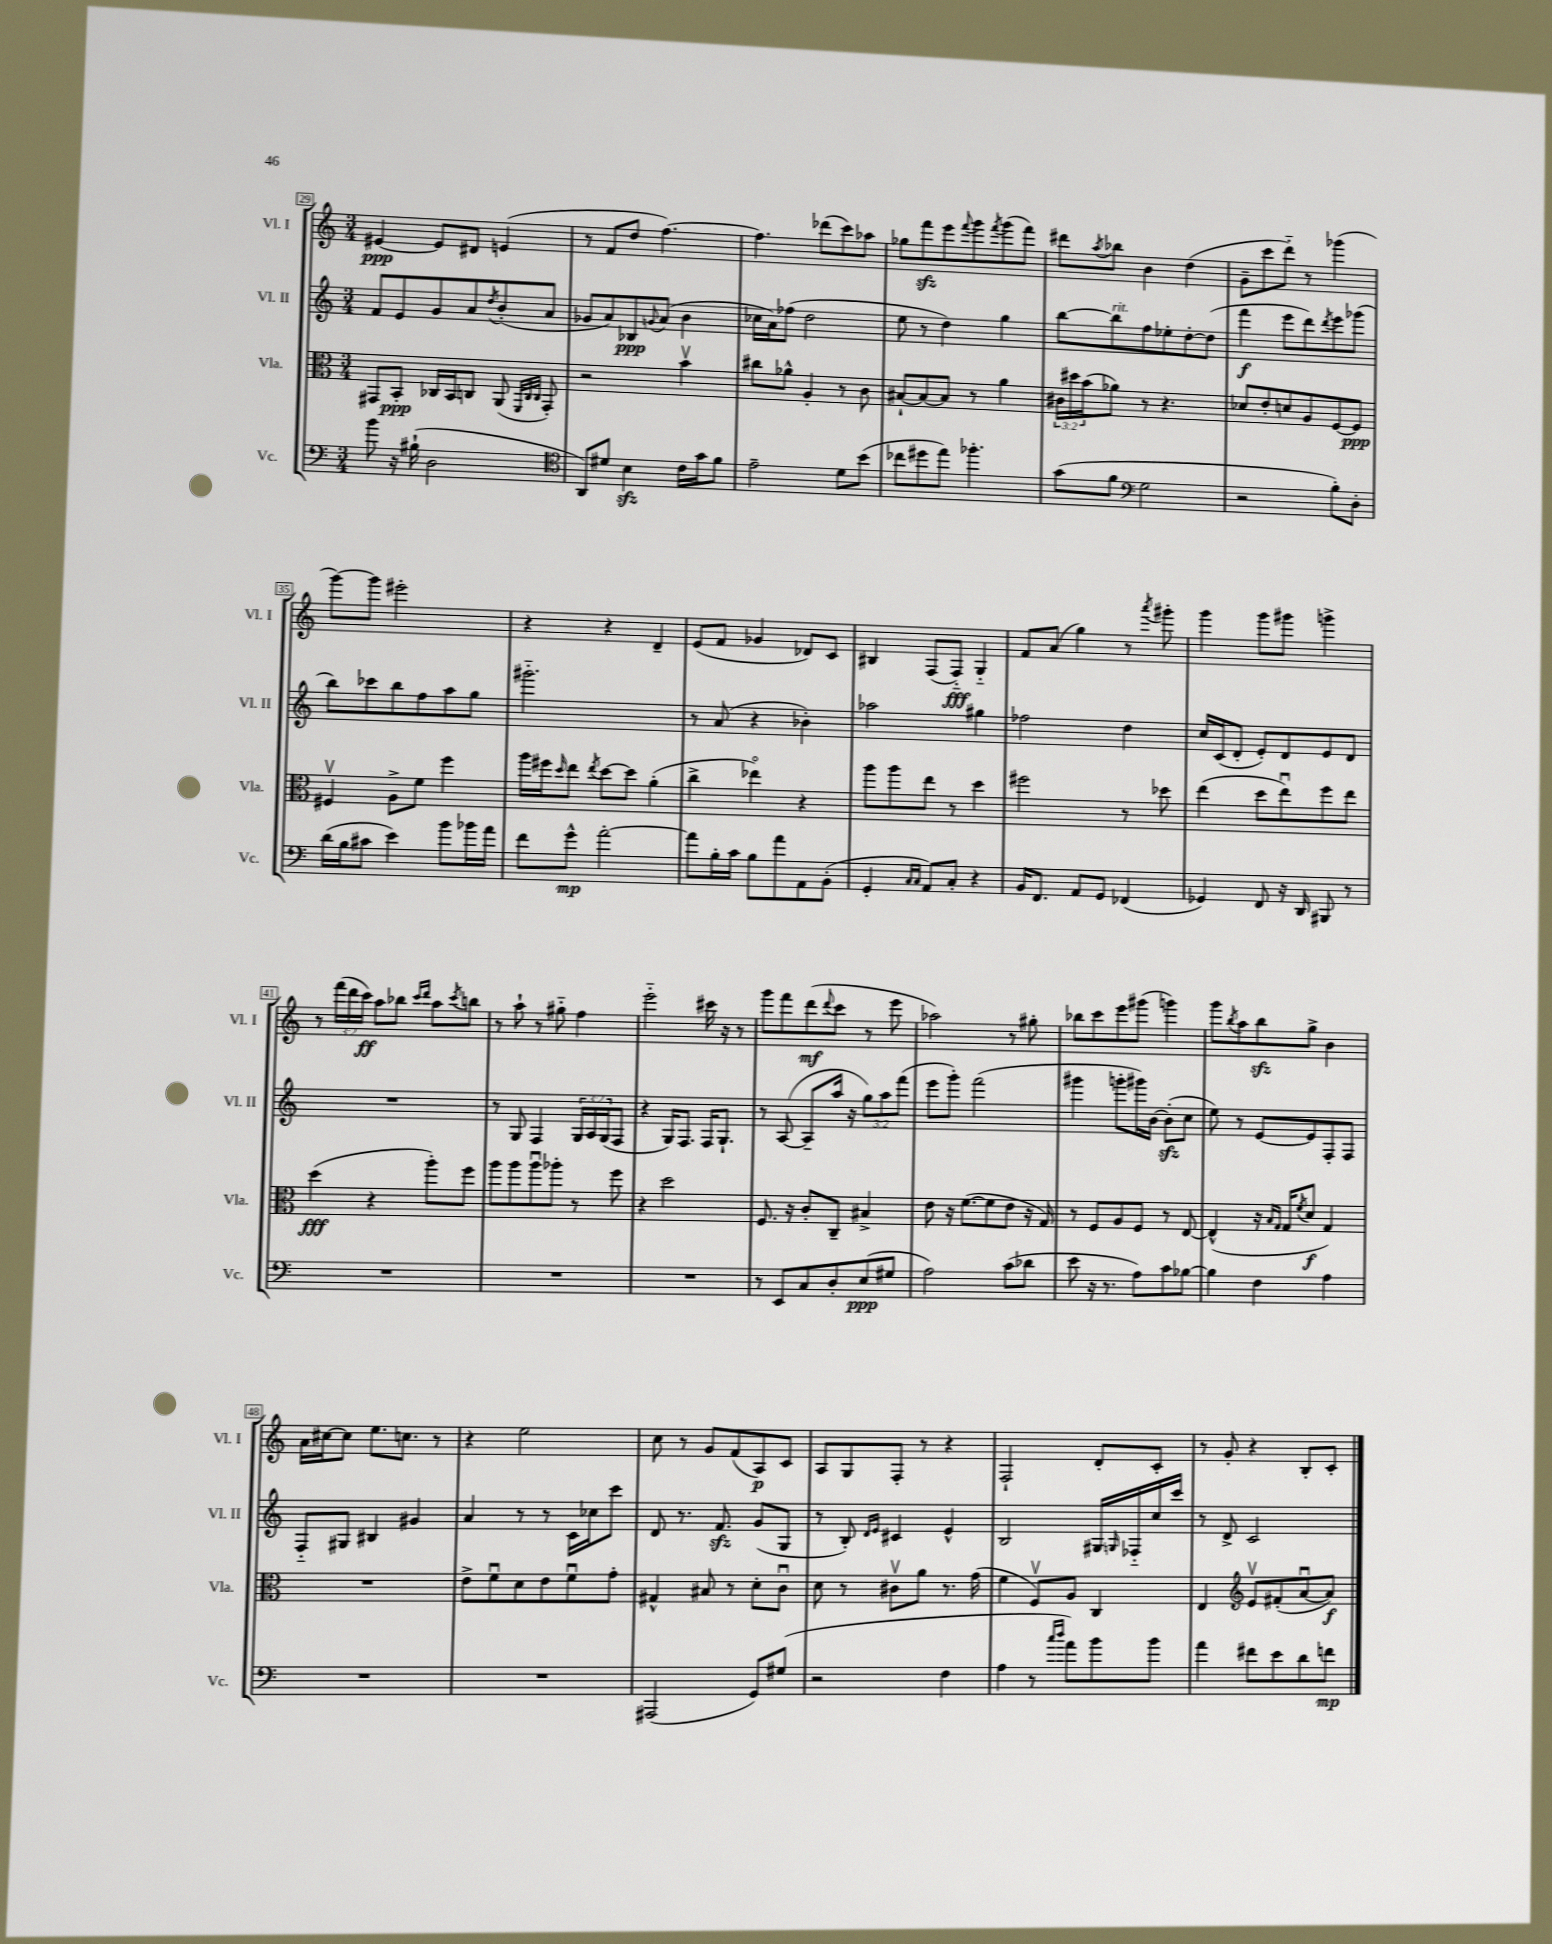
<<
\new StaffGroup <<
\new Staff = "s0" \with { instrumentName = "Vl. I" shortInstrumentName = "Vl. I" } {
    \clef treble \key c \major \numericTimeSignature \time 3/4 \override Staff.TupletNumber.text = #tuplet-number::calc-fraction-text
    eis'4~\ppp eis'8 dis'8 e'4( |
    r8 f'8 d''8 f''4.~) |
    f''4. des'''8( c'''8) aes''8 |
    ges''8 f'''8\sfz e'''8 \appoggiatura { f'''8 } g'''8 \acciaccatura { f'''8 } g'''8( f'''8) |
    dis'''8 \acciaccatura { a''8 } bes''8 b'4 d''4( |
    g'8-- c'''8 d'''8-_) r8 ges'''4( |
    g'''8~) g'''8 eis'''2-. |
    r4 r4 d'4-- |
    e'8( f'8 ges'4 des'8) c'8 |
    bis4 f8( f8-_\fff) g4-_ |
    f'8 a'8( g''4) r8 \acciaccatura { a'''8 } gis'''8-. |
    g'''4 g'''8 gis'''8 g'''4-> |
    r8 \tuplet 3/2 { f'''16( d'''16 c'''16\ff) } a''8 bes''8 \grace { c'''16 d'''16 } a''8 \acciaccatura { c'''8 } b''8 |
    r8 a''8-! r8 gis''8-_ f''4 |
    e'''2-_ cis'''16 r16 r8 |
    g'''8 f'''8 d'''8\mf( \appoggiatura { d'''8 } c'''8 r8 e'''8 |
    aes''2) r8 gis''8-. |
    bes''8 c'''8 e'''8 gis'''8( g'''4) |
    g'''8 \acciaccatura { b''8 } a''8 b''8\sfz g''8-> b'4 |
    a'16 cis''16~ cis''8 e''8. c''8. r8 |
    r4 e''2 |
    c''8 r8 g'8 f'8( a8\p) c'8 |
    a8 g8 f8-. r8 r4 |
    f2-! d'8-. c'8-. |
    r8 g'8-. r4 b8-. c'8-. \bar "|." |
}
\new Staff = "s1" \with { instrumentName = "Vl. II" shortInstrumentName = "Vl. II" } {
    \clef treble \key c \major \numericTimeSignature \time 3/4 \override Staff.TupletNumber.text = #tuplet-number::calc-fraction-text
    f'8 e'8 g'8 a'8 \acciaccatura { d''8 } b'8-.( a'8 |
    ges'8 a'8) bes8\ppp \appoggiatura { g'8 } a'8( b'4 |
    ces''16 a'16) fes''8( d''2 |
    e''8 r8 d''4) g''4 |
    b''8~ b''8^\markup { \italic "rit." } f''8 ees''8-. d''8~-. d''8( |
    f'''4\f e'''8 d'''8) \acciaccatura { d'''8 } e'''8 ges'''8( |
    b''8) ces'''8 b''8 f''8 a''8 g''8 |
    gis'''2.-_ |
    r8 a'8( r4 bes'4-.) |
    aes''2 gis''4 |
    fes''2 d''4 |
    c''16 c'16( d'8-. e'8-.) d'8 e'8 d'8 |
    R2. |
    r8 g8 f4 \tuplet 3/2 { g16 a16 g16( } f8 |
    r4 g16) f8. f16 g8.-! |
    r8 a8~( a8-- a''16 r16 \tuplet 3/2 { g''8) a''8 f'''8( } |
    e'''8 g'''8-.) f'''2( |
    gis'''4 g'''8-. gis'''16) b'16~ b'8-.\sfz( c''8 |
    e''8) r8 e'8~ e'8 f8-. f8 |
    f8-_ gis8 bis4 gis'4 |
    a'4 r8 r8 c'16 ces''16 c'''8 |
    d'8 r8. f'8.\sfz g'8( g8 |
    r8 b8-.) \grace { d'16 e'16 } cis'4 e'4-^ |
    b2 gis16 \grace { g16 } fes16-_ c''16 c'''16 |
    r8 d'8-> c'2 \bar "|." |
}
\new Staff = "s2" \with { instrumentName = "Vla." shortInstrumentName = "Vla." } {
    \clef alto \key c \major \numericTimeSignature \time 3/4 \override Staff.TupletNumber.text = #tuplet-number::calc-fraction-text
    gis,8 b,8-.\ppp ces16 b,16 c8 a,8( \grace { f,32 c32 c32 } gis,8-.) |
    r2 b'4\upbow |
    cis''8 aes'8-^ a4-. r8 c'8 |
    bis8~-! bis8~ bis8 r8 a'4 |
    \tuplet 3/2 { cis'16 dis''16 b'16( } aes'8) r8 r4. |
    des'8 e'8-. d'8 a8 f8~ f8\ppp |
    fis4\upbow a8-> f'8 f''4 |
    a''16 fis''16 \grace { d''16 } e''8 \acciaccatura { e''8 } d''8~ d''8 a'4-.( |
    c''4-> ees''4\flageolet) r4 |
    a''8 a''8 e''8 r8 d''4 |
    fis''2 r8 des''8 |
    e''4( d''8 e''8\downbow) f''8 e''8 |
    d''4\fff( r4 a''8-.) f''8 |
    a''8 a''8 a''8\downbow aes''8-. r8 f''8 |
    r4 d''2 |
    f8. r16 c'8-. c8-- bis4-> |
    e'8 r16 f'8.~( f'8 e'8 r16 g16) |
    r8 f8 a8 f8 r8 e8~ |
    e4-^( r16 \grace { b16 g16 } g16 \acciaccatura { f'8 } d'8\f g4) |
    R2. |
    e'8-> f'8\downbow d'8 e'8 f'8\downbow g'8-. |
    gis4-^ bis8 r8 d'8-. c'8\downbow |
    d'8 r8 cis'8\upbow a'8 r8. g'16( |
    f'4 f8\upbow) a8 c4 |
    e4 \clef treble e'8\upbow fis'8-.( a'8~\downbow a'8\f) \bar "|." |
}
\new Staff = "s3" \with { instrumentName = "Vc." shortInstrumentName = "Vc." } {
    \clef bass \key c \major \numericTimeSignature \time 3/4
    b'8 r16 bis16-!( d2 |
    \clef tenor a,8) dis'8 b4\sfz c'16 g'16 f'8 |
    e'2-- d'8 b'8( |
    ces''8 dis''8 e''8) fes''4.-. |
    g'8( f'8 \clef bass g2 |
    r2 b8-.) d8-. |
    d'16( b16 cis'8 e'4) b'8 bes'16 a'16 |
    f'8 g'8-^\mp a'2~-. |
    a'8 b16-. c'16 b8 a'8 a,8 b,8-.( |
    g,4-. \grace { c16 c16 } a,8) c8-. r4 |
    b,16 f,8. a,8 g,8 fes,4( |
    ges,4) f,8 r16 d,16 bis,,8 r8 |
    R2. |
    R2. |
    R2. |
    r8 e,8 c8 d8-. e8\ppp( gis8 |
    a2) c'8( des'8 |
    e'8 r16 r8. a8) c'8 bes8~ |
    bes4 f4 a4 |
    R2. |
    R2. |
    ais,,2( g,8) gis8( |
    r2 f4 |
    a4 r8 \grace { c''16 d''16 } a'8) b'8 b'8 |
    a'4 fis'8 e'8 d'8 f'8\mp \bar "|." |
}
>>
>>
\layout { \context { \Score currentBarNumber = #29 \override BarNumber.stencil = #(make-stencil-boxer 0.1 0.3 ly:text-interface::print) } }
